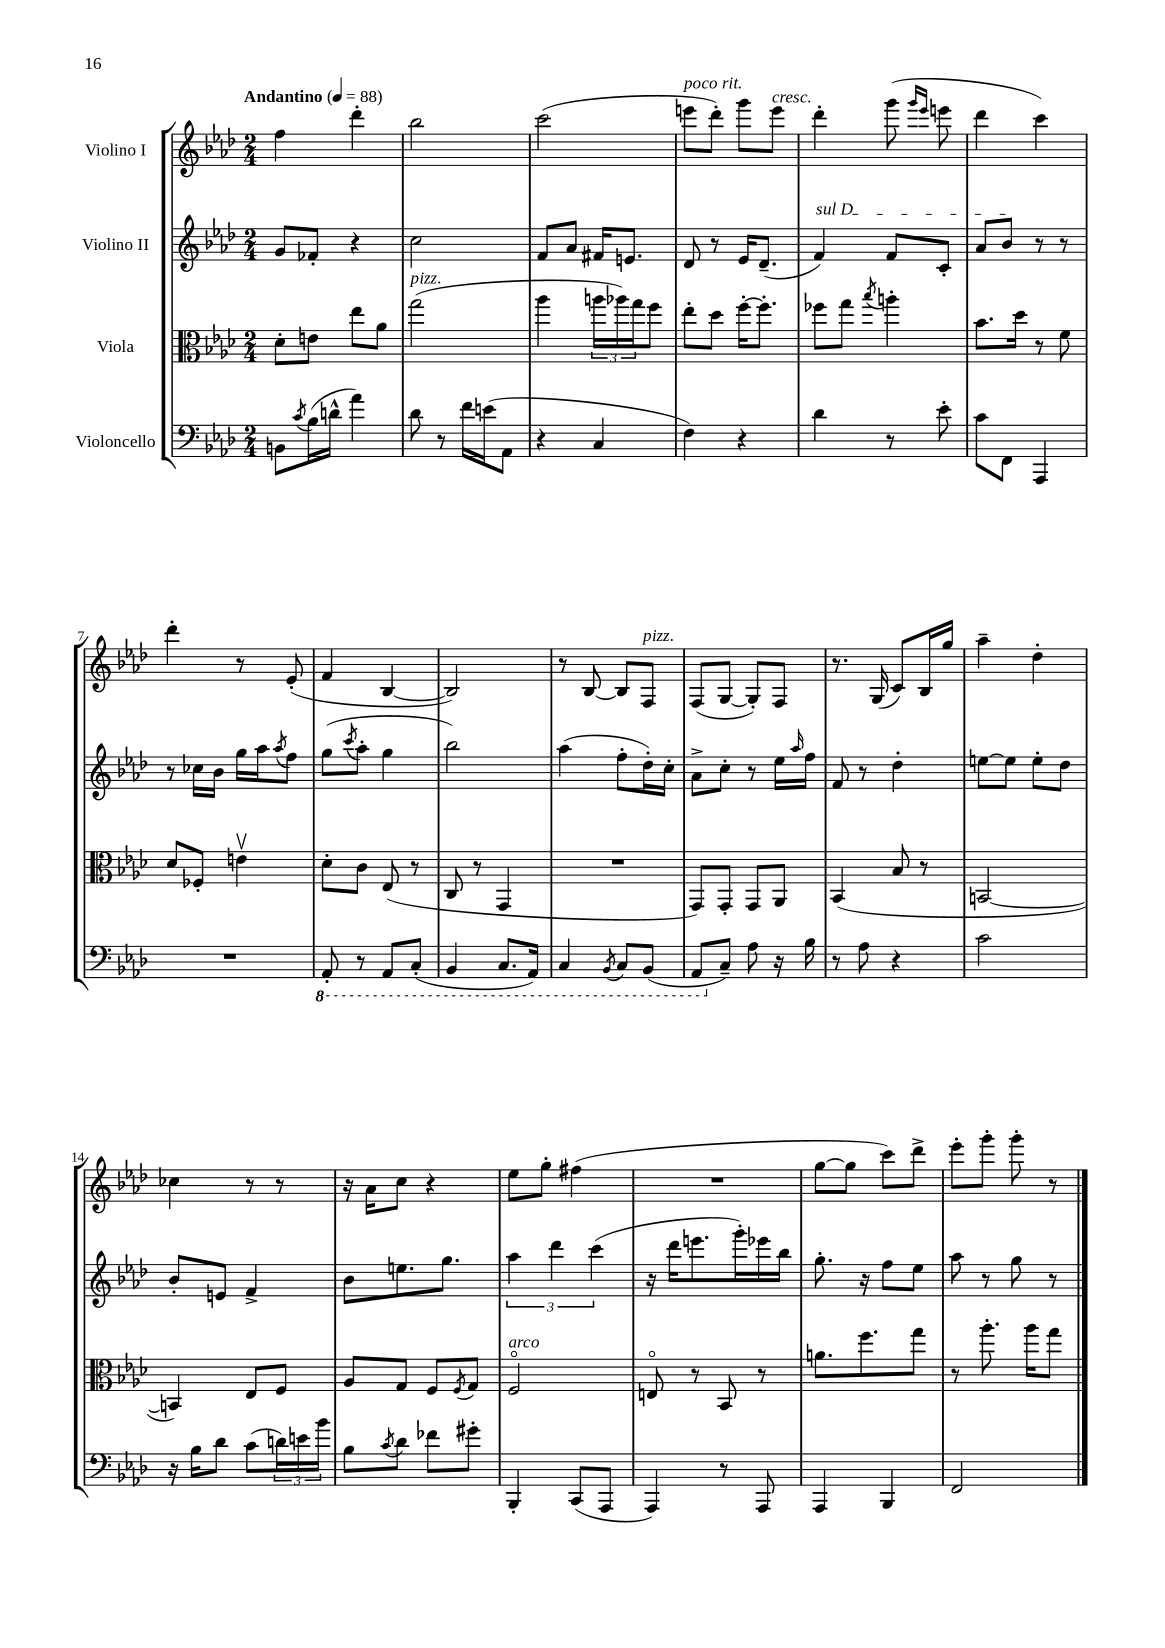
<<
\new StaffGroup <<
\new Staff = "s0" \with { instrumentName = "Violino I" } {
    \clef treble \key aes \major \numericTimeSignature \time 2/4 \tempo "Andantino" 4 = 88
    f''4 des'''4-. |
    bes''2 |
    c'''2( |
    e'''8^\markup { \italic "poco rit." } des'''8-.) g'''8 e'''8^\markup { \italic "cresc." } |
    des'''4-. g'''8( \grace { g'''16 ees'''16 } e'''8 |
    des'''4 c'''4) |
    des'''4-. r8 ees'8-.( |
    f'4 bes4~ |
    bes2) |
    r8 bes8~ bes8 f8^\markup { \italic "pizz." } |
    f8( g8~ g8-.) f8 |
    r8. g16( c'8) bes16 g''16 |
    aes''4-- des''4-. |
    ces''4 r8 r8 |
    r16 aes'16 c''8 r4 |
    ees''8 g''8-. fis''4( |
    R2 |
    g''8~ g''8 c'''8) des'''8-> |
    ees'''8-. g'''8-. g'''8-. r8 \bar "|." |
}
\new Staff = "s1" \with { instrumentName = "Violino II" } {
    \clef treble \key aes \major \numericTimeSignature \time 2/4
    g'8 fes'8-. r4 |
    c''2 |
    f'8 aes'8 fis'16 e'8. |
    des'8 r8 ees'16 des'8.--( |
    \once \override TextSpanner.bound-details.left.text = \markup { \italic "sul D" } f'4\startTextSpan) f'8 c'8-. |
    aes'8 bes'8\stopTextSpan r8 r8 |
    r8 ces''16 bes'16 g''16 aes''16 \acciaccatura { aes''8 } f''8 |
    g''8( \acciaccatura { c'''8 } aes''8-. g''4 |
    bes''2) |
    aes''4( f''8-. des''16-.) c''16-. |
    aes'8-> c''8-. r8 ees''16 \grace { aes''16 } f''16 |
    f'8 r8 des''4-. |
    e''8~ e''8 e''8-. des''8 |
    bes'8-. e'8 f'4-> |
    bes'8 e''8. g''8. |
    \tuplet 3/2 { aes''4 des'''4 c'''4( } |
    r16 des'''16 e'''8. g'''16-.) ees'''16 bes''16 |
    g''8.-. r16 f''8 ees''8 |
    aes''8 r8 g''8 r8 \bar "|." |
}
\new Staff = "s2" \with { instrumentName = "Viola" } {
    \clef alto \key aes \major \numericTimeSignature \time 2/4
    des'8-. e'8 ees''8 aes'8 |
    g''2^\markup { \italic "pizz." }( |
    aes''4 \tuplet 3/2 { a''16 aes''16) g''16 } f''8 |
    ees''8-. des''8 f''16~-. f''8.-. |
    fes''8 g''8 \acciaccatura { bes''8 } a''4-. |
    bes'8. des''16 r8 f'8 |
    des'8 fes8-. e'4\upbow |
    des'8-. c'8 ees8( r8 |
    c8 r8 g,4 |
    R2 |
    g,8) g,8-. g,8 aes,8 |
    bes,4( bes8 r8 |
    b,2~ |
    b,4) ees8 f8 |
    aes8 g8 f8 \acciaccatura { f8 } g8 |
    f2\flageolet^\markup { \italic "arco" } |
    e8\flageolet r8 bes,8 r8 |
    a'8. f''8. g''8 |
    r8 aes''8.-. aes''16 g''8 \bar "|." |
}
\new Staff = "s3" \with { instrumentName = "Violoncello" } {
    \clef bass \key aes \major \numericTimeSignature \time 2/4
    b,8 \acciaccatura { c'8 } bes16( d'16-^ aes'4) |
    des'8 r8 f'16 e'16( aes,8 |
    r4 c4 |
    f4) r4 |
    des'4 r8 ees'8-. |
    c'8 f,8 aes,,4 |
    R2 |
    \ottava #-1 aes,,8-. r8 aes,,8 c,8-.( |
    bes,,4 c,8. aes,,16) |
    c,4 \acciaccatura { bes,,8 } c,8 bes,,8( |
    aes,,8 \ottava #0 c8--) aes8 r16 bes16 |
    r8 aes8 r4 |
    c'2 |
    r16 bes16 des'8 c'8( \tuplet 3/2 { d'16) e'16 bes'16 } |
    bes8 \acciaccatura { c'8 } des'8 fes'8 gis'8-. |
    bes,,4-. c,8( aes,,8 |
    aes,,4) r8 aes,,8 |
    aes,,4 bes,,4 |
    f,2 \bar "|." |
}
>>
>>
